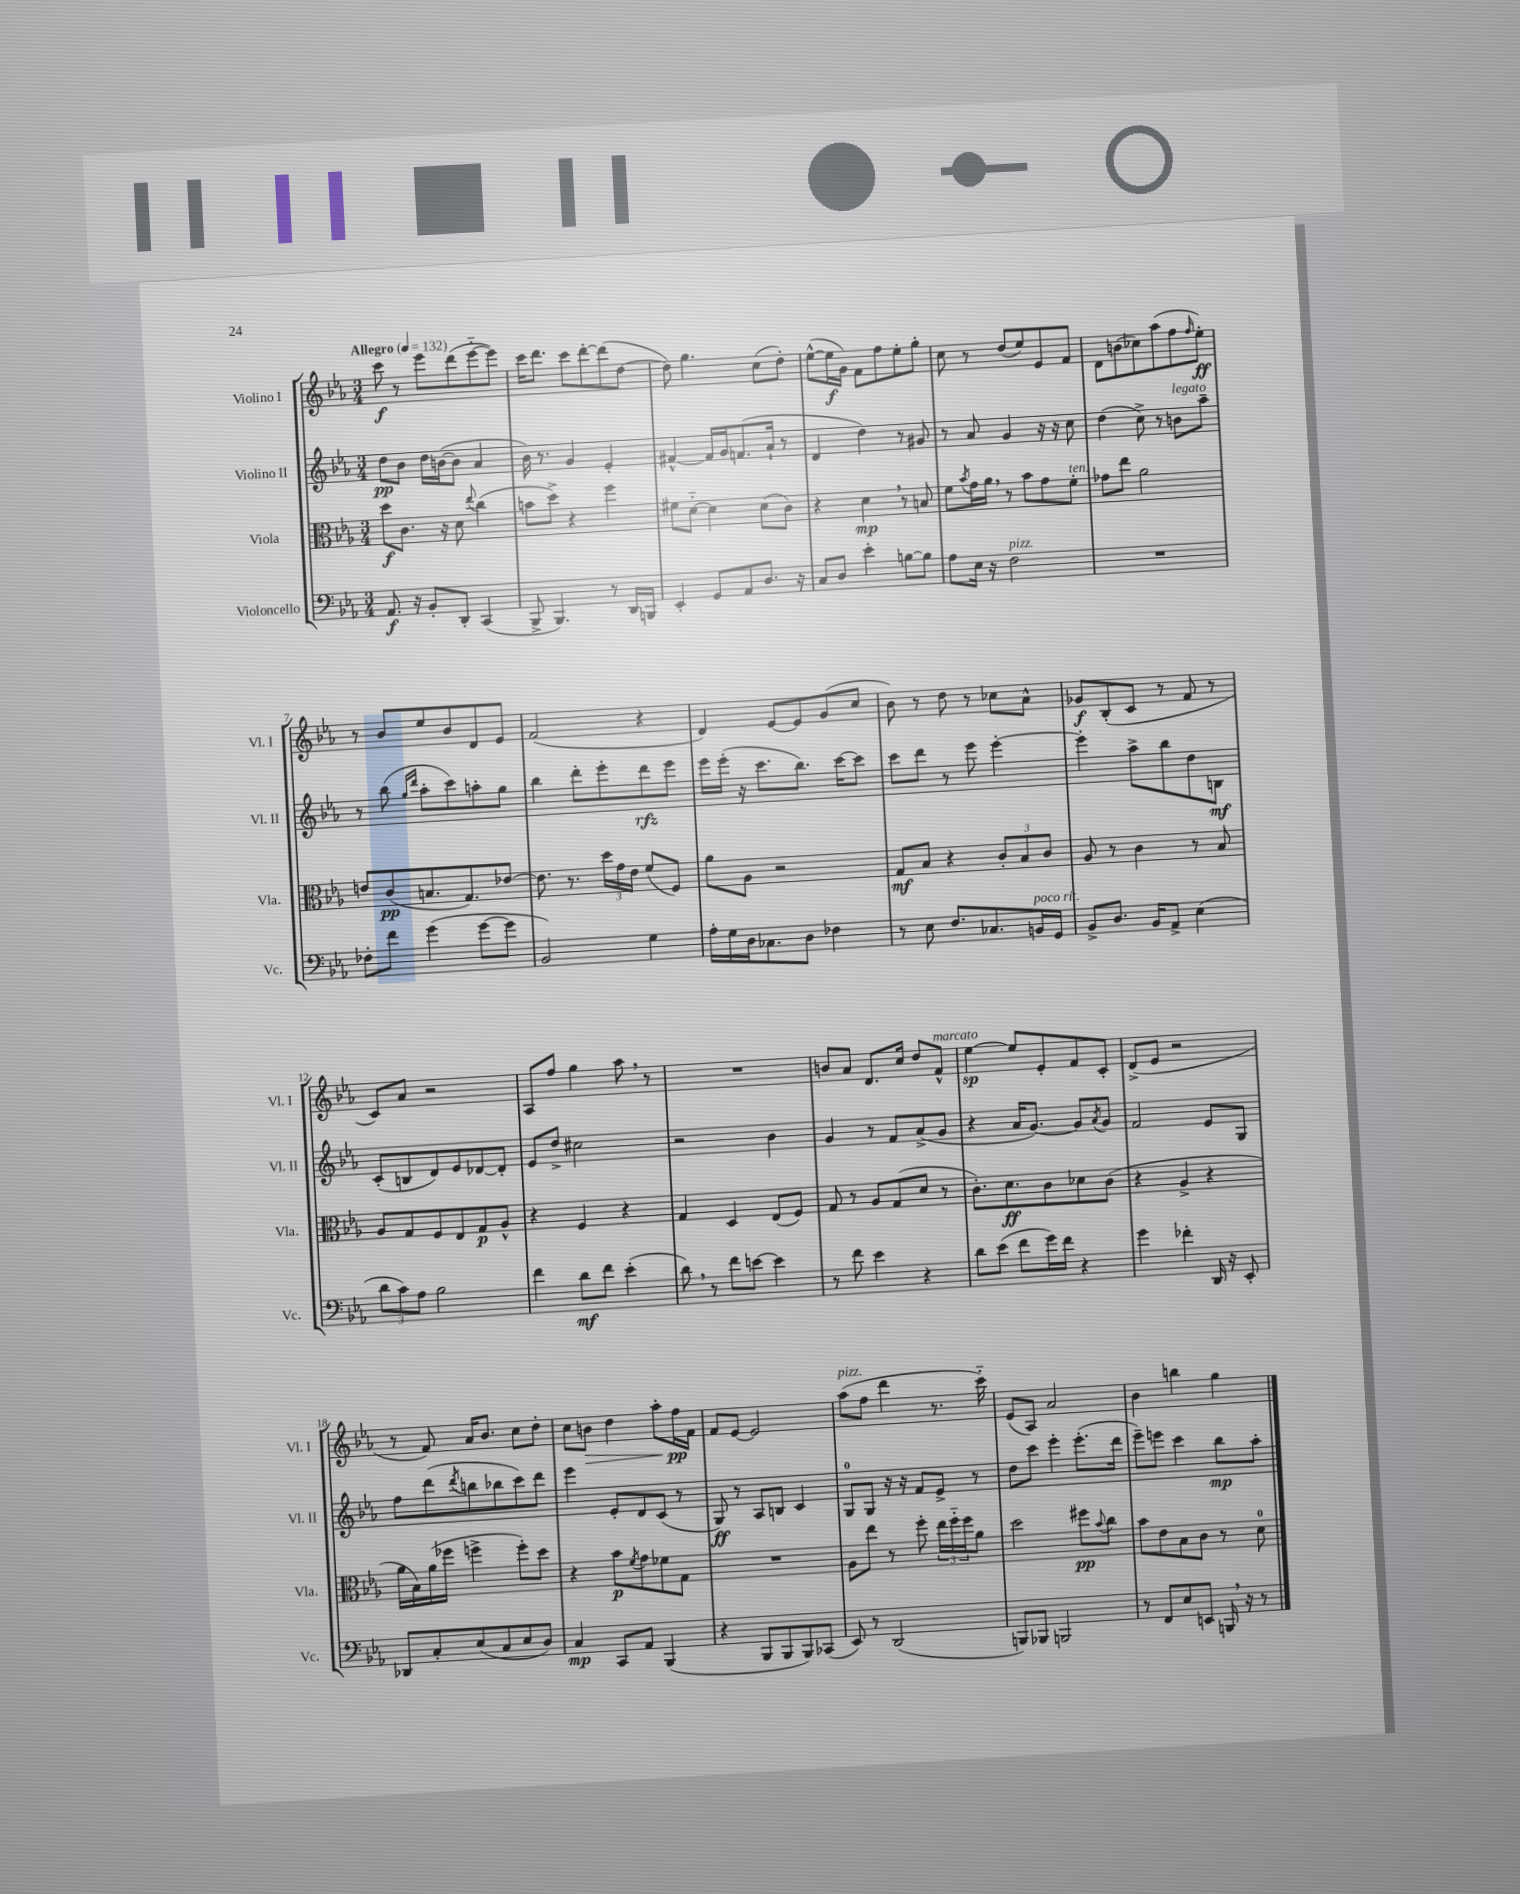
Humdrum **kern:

**kern	**dynam	**kern	**dynam	**kern	**dynam	**kern	**dynam
*part4	*part4	*part3	*part3	*part2	*part2	*part1	*part1
*staff4	*staff4	*staff3	*staff3	*staff2	*staff2	*staff1	*staff1
*I"Violoncello	*	*I"Viola	*	*I"Violino II	*	*I"Violino I	*
*I'Vc.	*	*I'Vla.	*	*I'Vl. II	*	*I'Vl. I	*
*clefF4	*	*clefC3	*	*clefG2	*	*clefG2	*
*k[b-e-a-]	*	*k[b-e-a-]	*	*k[b-e-a-]	*	*k[b-e-a-]	*
*M3/4	*	*M3/4	*	*M3/4	*	*M3/4	*
*MM132	*	*MM132	*	*MM132	*	*MM132	*
=1	=1	=1	=1	=1	=1	=1	=1
!	!	!	!	!	!	!LO:TX:a:B:t=Allegro	!
8.AA-/	f	8dd\L	f	8dd\L	pp	8ccc\	f
.	.	8.c\J	.	8b-\J	.	8r	.
16r	.	.	.	.	.	.	.
8BB-'/L	.	.	.	16dd\LL	.	8eee-\L	.
.	.	16r	.	([16bn\J	.	.	.
8DD'/J	.	8d\	.	8b\J]	.	(8ddd\	.
.	.	8qqee-/	.	.	.	.	.
(4CC/	.	(4cc\	.	4a-/	.	[8eee-\	.
.	.	.	.	.	.	8eee-\J])	.
=2	=2	=2	=2	=2	=2	=2	=2
8BBB-^/	.	8bn\L	.	16b-\)	.	16ccc\KL	.
.	.	.	.	8.r	.	8.ddd\J	.
4.BBB-/)	.	8dd^\J)	.	.	.	.	.
.	.	4r	.	4g/	.	8ccc\L	.
.	.	.	.	.	.	[8ddd'\	.
8r	.	4ff\	.	4e-'/	.	(8ddd\]	.
16DD/LL	.	.	.	.	.	[8dd\J	.
16BBBn/JJ	.	.	.	.	.	.	.
=3	=3	=3	=3	=3	=3	=3	=3
4EE-'/	.	8f#X\L	.	[4f#X^^/	.	8dd\])	.
.	.	[8d\J	.	.	.	4.gg\	.
8GG/L	.	4d\]	.	16f#/LL]	.	.	.
.	.	.	.	16g/J	.	.	.
8AA-/	.	.	.	(8.fn/	.	.	.
8.D/J	.	(8d\L	.	.	.	(8cc\L	.
.	.	.	.	16a-`/Jk	.	.	.
.	.	8c\J)	.	8r	.	8dd'\J)	.
16r	.	.	.	.	.	.	.
=4	=4	=4	=4	=4	=4	=4	=4
8C/L	.	4r	.	4d/	.	([8ee-^^\L	.
8D/J	.	.	.	.	.	16ee-\L]	f
.	.	.	.	.	.	16g\JJ)	.
4e-'\	.	4d,\	mp	4dd\)	.	8f\L	.
.	.	.	.	.	.	8ff\	.
[8Bn\L	.	8r	.	8r	.	8ee-'\	.
8B\J]	.	8Bn/	.	8g#X/	.	8gg'\J	.
=5	=5	=5	=5	=5	=5	=5	=5
8A-\L	.	8f\L	.	8r	.	8cc\	.
.	.	8qb-/	.	.	.	.	.
16E-\Jk	.	16g\L	.	8a-/	.	8r	.
16r	.	16a-,\JJ	.	.	.	.	.
!LO:TX:a:i:t=pizz.	!	!	!	!	!	!	!
2F\	.	8r	.	4g/	.	(8dd/L	.
.	.	8b-\L	.	.	.	8ee-/)	.
.	.	8g\	.	16r	.	8e-/	.
.	.	.	.	16r	.	.	.
!	!	!LO:TX:a:i:t=ten.	!	!	!	!	!
.	.	8f'\J	.	8cc\	.	8f/J	.
=6	=6	=6	=6	=6	=6	=6	=6
2.r	.	8g-X\L	.	(4dd\	.	8d\L	.
.	.	8ee-\J	.	.	.	(8bn\	.
.	.	2a-\	.	8cc^\)	.	8cc-X\)	.
.	.	.	.	8r	.	(8aa-\	.
!	!	!	!	!LO:TX:a:i:t=legato	!	!	!
.	.	.	.	8bn\L	.	8ff\	.
.	.	.	.	.	.	16qqff/	.
.	.	.	.	8aa-~\J	.	8ee-'\J)	ff
!!LO:LB:g=z
=7	=7	=7	=7	=7	=7	=7	=7
8F-X'\L	.	8en/L	.	8r	.	8r	.
8f\J	.	(8c/	pp	(8bb-\	.	8b-/L	.
.	.	.	.	16qqgg/LL	.	.	.
.	.	.	.	16qqddd/JJ	.	.	.
(4g\	.	8.Bn/	.	8aa-'\L	.	8ee-/	.
.	.	.	.	8ccc\)	.	8b-/	.
.	.	8.G/)	.	.	.	.	.
[8g\L	.	.	.	8aan'\	.	8d/	.
8g\J]	.	[8e-X/J	.	8gg\J	.	8e-/J	.
=8	=8	=8	=8	=8	=8	=8	=8
2BB-/)	.	8.e-\]	.	4bb-\	.	(2f/	.
.	.	8.r	.	.	.	.	.
.	.	.	.	8ddd'\L	.	.	.
.	.	24dd\LL	.	8eee-'\	.	.	.
.	.	24g\	.	.	.	.	.
.	.	24e-\JJ	.	.	.	.	.
4G\	.	(8f/L	.	8ddd\	rfz	4r	.
.	.	8F/J)	.	8eee-\J	.	.	.
=9	=9	=9	=9	=9	=9	=9	=9
16A-'\LL	.	8a-\L	.	16eee-\LL	.	4d/)	.
16G\	.	.	.	(16eee-'\JJ	.	.	.
16D\J	.	8A-\J	.	16r	.	.	.
8.C-X\	.	.	.	8.ccc\L	.	.	.
.	.	2r	.	.	.	[8e-/L	.
8D\J	.	.	.	8.bb-\J)	.	8e-/]	.
4F-X\	.	.	.	.	.	(8g/	.
.	.	.	.	[16ccc\KL	.	.	.
.	.	.	.	8ccc\J]	.	8cc/J	.
=10	=10	=10	=10	=10	=10	=10	=10
8r	.	8G/L	mf	8ccc\L	.	8b-\)	.
8E-\	.	8B-/J	.	8ddd\J	.	8r	.
8.F/L	.	4r	.	8r	.	8dd\	.
.	.	.	.	8eee-\	.	8r	.
8.C-X/	.	.	.	.	.	.	.
.	.	12c'/L	.	[4eee-'\	.	8cc-X\L	.
.	.	12B-/	.	.	.	.	.
!LO:TX:a:i:t=poco rit.	!	!	!	!	!	!	!
16BBn/L	.	.	.	.	.	8a-^^\J	.
.	.	12c/J	.	.	.	.	.
16GG/JJ	.	.	.	.	.	.	.
=11	=11	=11	=11	=11	=11	=11	=11
8BB-^/L	.	8A-/	.	4eee-'\]	.	8g-X/L	f
8.D/J	.	8r	.	.	.	(8B-'/	.
.	.	4c\	.	8aa-^\L	.	8c/J	.
16BB-/KL	.	.	.	.	.	.	.
8AA-^/J	.	.	.	8bb-\	.	8r	.
(4E-\	.	8r	.	8dd\	.	8f/	.
.	.	8B-/	.	8Bn\J	mf	8r	.
!!LO:LB:g=z
=12	=12	=12	=12	=12	=12	=12	=12
12d\L	.	8A-/L	.	(8c'/L	.	8c/L)	.
12c\)	.	.	.	.	.	.	.
.	.	8G/	.	8Bn/	.	8a-/J	.
12A-\J	.	.	.	.	.	.	.
2B-\	.	8F/	.	8d/)	.	2r	.
.	.	8E-/	.	8e-/	.	.	.
.	.	8G/	p	[8d-X/	.	.	.
.	.	8A-^^/J	.	8d-'/J]	.	.	.
=13	=13	=13	=13	=13	=13	=13	=13
4f\	.	4r	.	8e-/L	.	8A-/L	.
.	.	.	.	8dd^/J	.	8ff/J	.
8d\L	mf	4F/	.	2cc#X\	.	4gg\	.
8f\J	.	.	.	.	.	.	.
(4e-'\	.	4r	.	.	.	8aa-,\	.
.	.	.	.	.	.	8r	.
=14	=14	=14	=14	=14	=14	=14	=14
8d,\)	.	4G/	.	2r	.	2.r	.
8r	.	.	.	.	.	.	.
8f\L	.	4D/	.	.	.	.	.
[8en\J	.	.	.	.	.	.	.
4e\]	.	(8E-/L	.	4b-\	.	.	.
.	.	8F/J)	.	.	.	.	.
=15	=15	=15	=15	=15	=15	=15	=15
8r	.	8G/	.	4g/	.	8bn/L	.
8f\	.	8r	.	.	.	8a-/J	.
4e-\	.	8A-/L	.	8r	.	8.d/L	.
.	.	(8G/	.	8f/L	.	.	.
.	.	.	.	.	.	16cc/Jk	.
4r	.	8d/J	.	(8a-^/	.	8dd/L	.
!	!	!	!	!	!	!LO:TX:a:i:t=marcato	!
.	.	8r	.	8g/J	.	8f^^/J	.
=16	=16	=16	=16	=16	=16	=16	=16
8d\L	.	8.c'\L)	.	4r	.	[4ee-\	sp
(8e-\J	.	.	.	.	.	.	.
.	.	8.d\	ff	.	.	.	.
8f\L	.	.	.	16a-/KL	.	8ee-/L]	.
.	.	.	.	[8.g/J)	.	.	.
16g\L)	.	8c\	.	.	.	8e-'/	.
16f\JJ	.	.	.	.	.	.	.
4r	.	8d-X\	.	8g/L]	.	8f/	.
.	.	.	.	8qa-/	.	.	.
.	.	(8c\J	.	8g/J	.	8c'/J	.
=17	=17	=17	=17	=17	=17	=17	=17
4g\	.	4r	.	2f/	.	(8d^/L	.
.	.	.	.	.	.	8e-/J	.
4f-X'\	.	4A-^/	.	.	.	2r	.
16DD/	.	4r	.	8e-/L	.	.	.
16r	.	.	.	.	.	.	.
8EE-'/	.	.	.	8G/J	.	.	.
!!LO:LB:g=z
=18	=18	=18	=18	=18	=18	=18	=18
8DD-X/L	.	16a-\LL	.	8ff\L	.	8r	.
.	.	16B-\)	.	.	.	.	.
8C'/	.	(16a-\	.	(8ddd\	.	8f/)	.
.	.	16ff-X\JJ	.	.	.	.	.
.	.	.	.	8qddd/	.	.	.
(8E-/	.	4ffn^\	.	8bbn\	.	16a-/KL	.
.	.	.	.	.	.	8.b-/J	.
8C/	.	.	.	8bb-X\	.	.	.
8E-/	.	8ff'\L)	.	8ccc\)	.	8cc\L	.
8D/J)	.	8dd\J	.	8ddd\J	.	8dd'\J	.
=19	=19	=19	=19	=19	=19	=19	=19
4C/	mp	4r	.	4eee-\	.	8cc\L	.
!	!	!	!	!	!	!	!LO:HP:b
.	.	.	.	.	.	8bn\J	>
8CC/L	.	8b-\L	p	8e-'/L	.	4dd\	.
.	.	8qf/	.	.	.	.	.
8AA-/J	.	8g\	.	8d/	.	.	.
(4BBB-/	.	8f-X\	.	(8c/J	.	8aa-'\L	.
.	.	8G\J	.	8r	.	16ff\L	] pp
.	.	.	.	.	.	16f\JJ	.
=20	=20	=20	=20	=20	=20	=20	=20
4r	.	2.r	.	8G/)	ff	8f/L	.
.	.	.	.	8r	.	[8e-/J	.
8BBB-/L	.	.	.	8A-/L	.	2e-/]	.
8BBB-/	.	.	.	8Bn/J	.	.	.
8BBB-/)	.	.	.	4c/	.	.	.
(8CC-X/J	.	.	.	.	.	.	.
=21	=21	=21	=21	=21	=21	=21	=21
!	!	!	!	!	!	!LO:TX:a:i:t=pizz.	!
8EE-/)	.	8A-\L	.	8G/L	.	(8aa-\L	.
8r	.	8ee-\J	.	8G/J	.	8ff\J	.
(2DD/	.	8r	.	16r	.	4ddd\	.
.	.	.	.	16r	.	.	.
.	.	8ff'\	.	8f/L	.	.	.
.	.	24ee-\LL	.	8e-^/J	.	8.r	.
.	.	24ff\	.	.	.	.	.
.	.	24ff\J	.	.	.	.	.
.	.	8a-\J	.	8r	.	.	.
.	.	.	.	.	.	16ccc\)	.
=22	=22	=22	=22	=22	=22	=22	=22
8BBBn/L)	.	2dd\	.	8dd\L	.	(8e-/L	.
8BBB-X/J	.	.	.	8ccc\J	.	8A-/J)	.
2BBBn/	.	.	.	4eee-'\	.	2a-/	.
.	.	8ff#X\L	pp	(8.eee-'\L	.	.	.
.	.	8qqb-/	.	.	.	.	.
.	.	8cc\J	.	.	.	.	.
.	.	.	.	16ddd\Jk	.	.	.
=23	=23	=23	=23	=23	=23	=23	=23
8r	.	8b-\L	.	8eee-~\L)	.	4b-\	.
8FF/L	.	8e-\	.	8eeen\J	.	.	.
8E-/	.	8B-\	.	4ccc\	.	4bbn\	.
8EEn/J	.	8c\J	.	.	.	.	.
16BBBn,/	.	8r	.	8bb-\L	mp	4gg\	.
16r	.	.	.	.	.	.	.
8r	.	8d\	.	8aa-'\J	.	.	.
==	==	==	==	==	==	==	==
*-	*-	*-	*-	*-	*-	*-	*-
